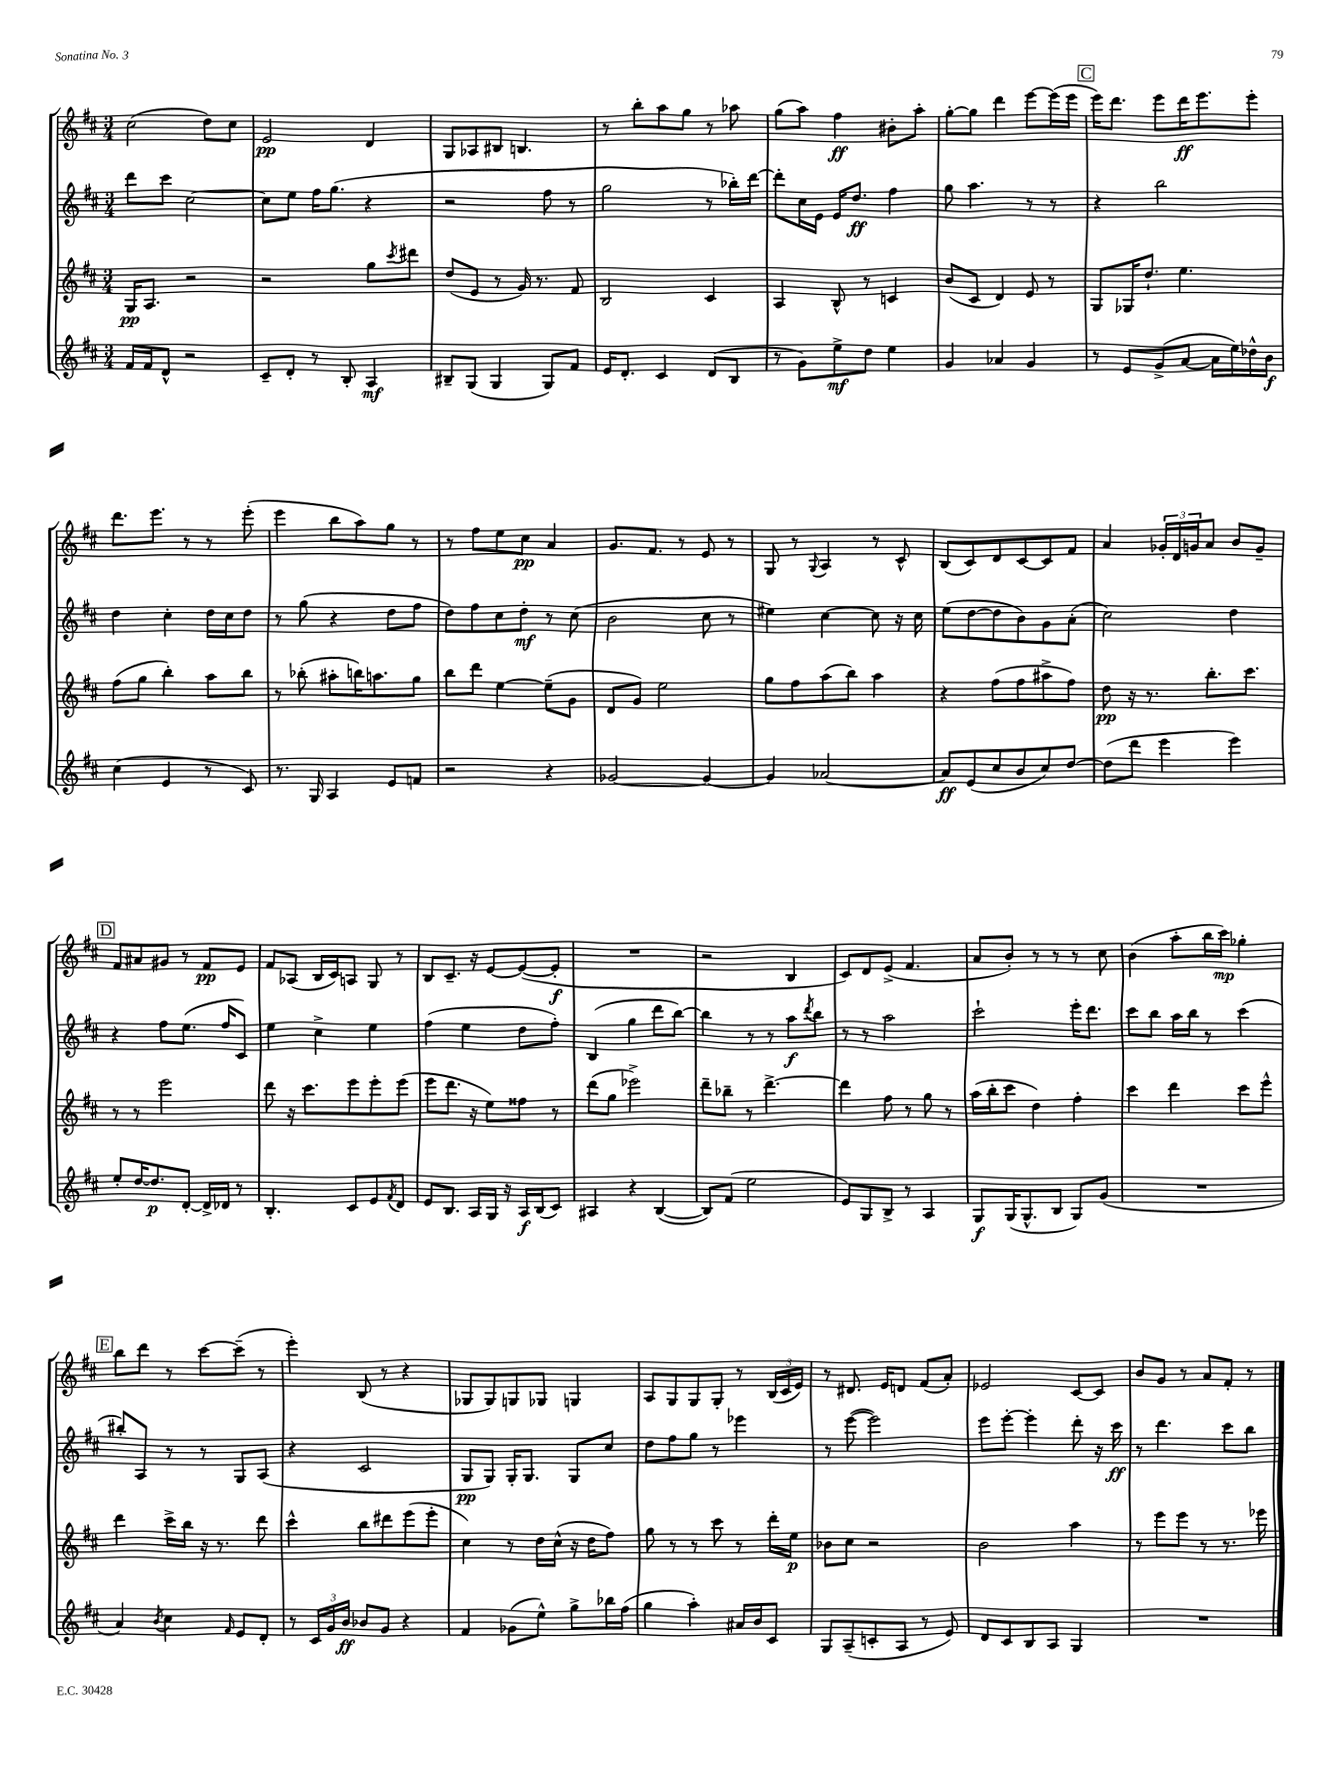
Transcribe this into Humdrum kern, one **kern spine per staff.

**kern	**kern	**kern	**kern
*staff4	*staff3	*staff2	*staff1
*clefG2	*clefG2	*clefG2	*clefG2
*k[f#c#]	*k[f#c#]	*k[f#c#]	*k[f#c#]
*M3/4	*M3/4	*M3/4	*M3/4
16f#	16G	8ddd	(2cc#
16f#	8.A	.	.
8d^^	.	8ccc#	.
2r	2r	[2cc#	.
.	.	.	8dd)
.	.	.	8cc#
=	=	=	=
8c#~	2r	8cc#]	2e
8d'	.	8ee	.
8r	.	16ff#	.
.	.	(8.gg	.
8B'	.	.	.
4A	8gg	4r	4d
.	8qccc#	.	.
.	8ddd#	.	.
=	=	=	=
8B#~	(8dd	2r	8G
(8G	8e	.	8A-
4G	8r	.	8B#
.	16g)	.	4.B
.	8.r	.	.
8G)	.	8ff#	.
8f#	8f#	8r	.
=	=	=	=
16e	2B	2gg	8r
8.d'	.	.	.
.	.	.	8bb'
4c#	.	.	8aa
.	.	.	8gg
(8d	4c#	8r	8r
8B	.	16bb-')	8aa-
.	.	[16ddd	.
=	=	=	=
8r	4A	8ddd']	(8gg
8g)	.	16cc#	8aa)
.	.	16e	.
8ee^	8B^^	16e	4ff#
.	.	8.dd	.
8dd	8r	.	.
4ee	4c	4ff#	8b#'
.	.	.	8aa'
=	=	=	=
4g	(8b	8gg	[8gg'
.	8c#	4.aa	8gg]
4a-	4d)	.	4ddd
4g	8e	8r	[8eee
.	8r	8r	(16eee]
.	.	.	16eee
=	=	=	=
8r	8G	4r	16eee)
.	.	.	8.ddd
8e	16G-	.	.
.	8.dd`	.	.
(8g^	.	2bb	8eee
[8a	4.ee	.	16ddd
.	.	.	8.eee
16a]	.	.	.
16ee)	.	.	.
16dd-^^	.	.	8eee'
16b	.	.	.
=	=	=	=
(4cc#	(8ff#	4dd	8.ddd
.	8gg	.	.
.	.	.	8.eee
4e	4bb')	4cc#'	.
.	.	.	8r
8r	8aa	16dd	8r
.	.	16cc#	.
8c#)	8bb	8dd	(8eee'
=	=	=	=
8.r	8r	8r	4eee
.	(8bb-'	(8gg	.
16G	.	.	.
4A	8aa#'	4r	8bb
.	16bb)	.	8aa)
.	8.aa	.	.
8e	.	8dd	8gg
8f	8gg	8ff#	8r
=	=	=	=
2r	8bb	8dd)	8r
.	8ddd	8ff#	8ff#
.	[4ee	8cc#	8ee
.	.	8dd'	8cc#
4r	(8ee~]	8r	4a
.	8g	(8cc#	.
=	=	=	=
[2g-	8d	2b	8.g
.	8g)	.	.
.	.	.	8.f#
.	2ee	.	.
.	.	.	8r
4g-_	.	8cc#	8e
.	.	8r	8r
=	=	=	=
4g-]	8gg	4ee#)	8G
.	8ff#	.	8r
.	.	.	8qqG
[2a-	(8aa	[4cc#	4A
.	8bb)	.	.
.	4aa	8cc#]	8r
.	.	16r	8c#^^
.	.	16cc#	.
=	=	=	=
8a-]	4r	(8ee	(8B
(8e	.	[8dd	8c#)
8cc#	(8ff#	8dd]	8d
8b	8ff#	8b)	[8c#
8cc#)	8aa#^	8g	8c#]
[8dd	8ff#)	(8a'	8f#
=	=	=	=
(8dd]	8dd	2cc#)	4a
8ddd	16r	.	.
.	8.r	.	.
4eee	.	.	24g-'
.	.	.	24d
.	.	.	24g
.	8.bb'	.	8a
4eee)	.	4dd	8b
.	8.ccc#	.	.
.	.	.	8g~
=	=	=	=
8ee'	8r	4r	8f#
[16dd	8r	.	8a#
8.dd]	.	.	.
.	2eee	8ff#	8g#
[8d'	.	(8.ee	8r
16d^]	.	.	8f#
16d-	.	16ff#	.
8r	.	8c#)	8e
=	=	=	=
4.B'	8ddd	4ee	8f#
.	16r	.	(8A-
.	8.ccc#	.	.
.	.	4cc#^	16B
.	.	.	16c#)
8c#	8eee	.	8A
8e	8eee'	4ee	8G
8qf#	.	.	.
8d	(8eee	.	8r
=	=	=	=
8e	8eee	(4ff#	8B
8.B	8.ddd	.	8.c#~
.	.	4ee	.
16A	16r	.	16r
16G	8ee)	.	[8e
16r	.	.	.
16A	8ff##	8dd	(8e_
(16B	.	.	.
8c#)	8r	8ff#')	8e']
=	=	=	=
4A#	(8ddd	(4B	2.r
.	8gg	.	.
4r	2eee-^)	4gg	.
([4B	.	8ddd	.
.	.	[8bb)	.
=	=	=	=
8B])	8ddd~	4bb]	2r
(8f#	8bb-~	.	.
2ee	8r	8r	.
.	[4.ddd^	8r	.
.	.	8aa	4B
.	.	8qddd	.
.	.	8bb	.
=	=	=	=
8e)	4ddd]	8r	8c#)
8G	.	8r	8d
8B^	8ff#	2aa	(8e^
8r	8r	.	4.f#
4A	8gg	.	.
.	8r	.	.
=	=	=	=
8G	(16aa	2ccc#`	8a
.	16bb'	.	.
(16G	8ccc#	.	8b')
8.G^^	.	.	.
.	4dd)	.	8r
8B	.	.	8r
8G)	4ff#'	16eee'	8r
.	.	8.ddd	.
(8g	.	.	8cc#
=	=	=	=
2.r	4ccc#	8ccc#	(4b
.	.	8bb	.
.	4ddd	16aa	8aa'
.	.	16bb	.
.	.	8r	16bb
.	.	.	16ccc#)
.	8ccc#	(4ccc#	4gg-'
.	8eee^^	.	.
=	=	=	=
4a)	4ddd	8bb#')	8bb
.	.	8A	8ddd
8qb	.	.	.
4cc#	16ccc#^	8r	8r
.	16bb	.	.
.	16r	8r	[8ccc#
.	8.r	.	.
16qqf#	.	.	.
8e	.	8G	(8ccc#~]
8d'	8ddd	(8A	8r
=	=	=	=
8r	4ccc#^^	4r	4eee')
24c#	.	.	.
24g	.	.	.
24b	.	.	.
8b-	8bb	2c#	(8B
8g	8ddd#	.	8r
4r	(8eee	.	4r
.	8eee'	.	.
=	=	=	=
4f#	4cc#)	8G	8G-
.	.	8G)	8G-)
(8g-	8r	16G'	8G
.	.	8.G	.
8ee^^)	16dd	.	8G-
.	(16cc#^^	.	.
8gg^	16r	8G	4G
.	16dd	.	.
16bb-	8ff#)	8cc#	.
(16ff#	.	.	.
=	=	=	=
4gg	8gg	8dd	8A
.	8r	8ff#	8G
4aa')	8r	8gg	8G
.	8ccc#	8r	8G'
16a#	8r	4eee-	8r
16b	.	.	.
8c#	16ddd'	.	(24B
.	.	.	24c#
.	16ee	.	.
.	.	.	24e)
=	=	=	=
8G	8b-	8r	8r
(8A~	8cc#	([8eee	8.d#
8c'	2r	2eee])	.
.	.	.	16e
8A	.	.	8d
8r	.	.	(8f#
8e)	.	.	8a')
=	=	=	=
8d	2b	8eee	2e-
8c#	.	[8eee'	.
8B	.	4eee']	.
8A	.	.	.
4G	4aa	8ddd'	[8c#
.	.	16r	8c#]
.	.	16ccc#	.
=	=	=	=
2.r	8r	8r	8b
.	8eee	4.ddd	8g
.	8eee	.	8r
.	8r	.	8a
.	8.r	8ccc#	8f#'
.	.	8bb	8r
.	16eee-	.	.
==	==	==	==
*-	*-	*-	*-
